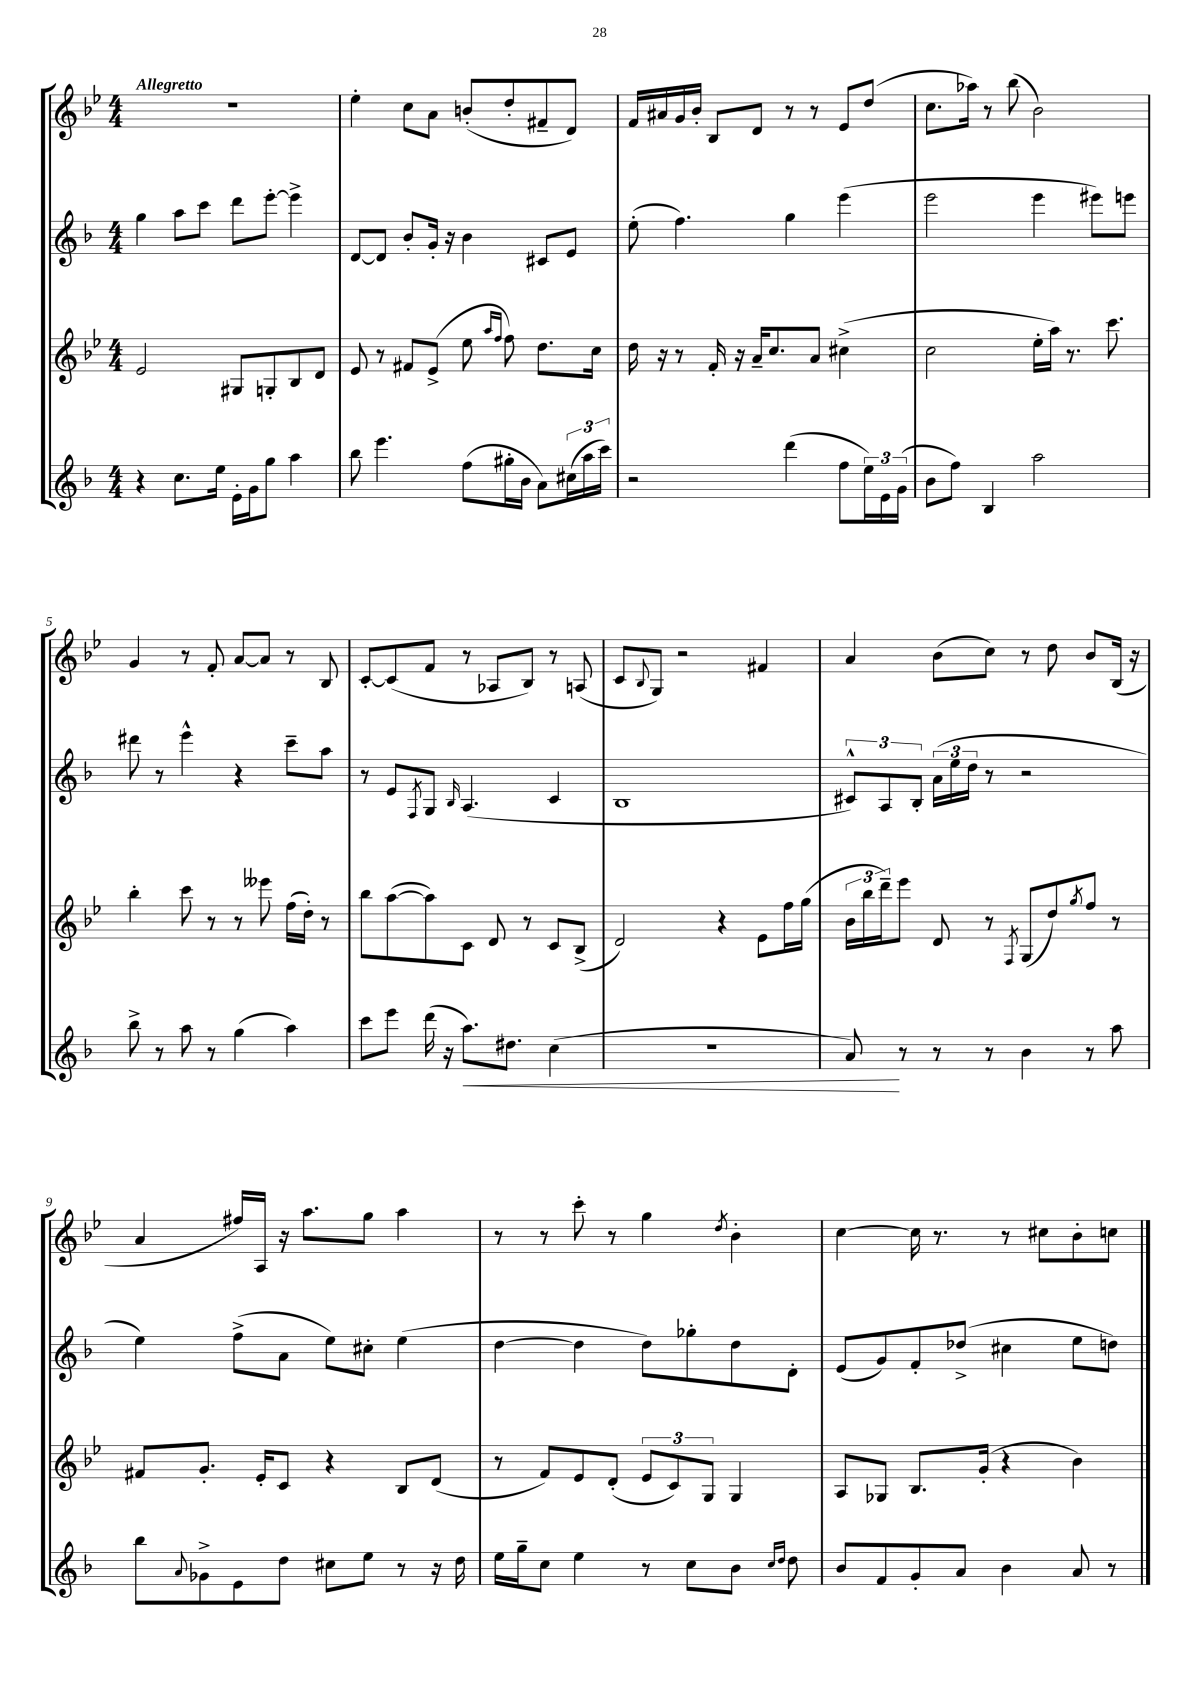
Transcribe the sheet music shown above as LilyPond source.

<<
\new StaffGroup <<
\new Staff = "s0" {
    \clef treble \key bes \major \numericTimeSignature \time 4/4 \tempo "Allegretto"
    R1 |
    ees''4-. c''8 a'8 b'8-.( d''8-. fis'8-- d'8) |
    f'16 ais'16 g'16 bes'16-. bes8 d'8 r8 r8 ees'8 d''8( |
    c''8. aes''16) r8 bes''8( bes'2) |
    g'4 r8 f'8-. a'8~ a'8 r8 bes8 |
    c'8~-. c'8( f'8 r8 aes8 bes8) r8 a8( |
    c'8 \appoggiatura { bes8 } g8) r2 fis'4 |
    a'4 bes'8( c''8) r8 d''8 bes'8 bes16( r16 |
    a'4 fis''16) a16 r16 a''8. g''8 a''4 |
    r8 r8 c'''8-. r8 g''4 \acciaccatura { d''8 } bes'4-. |
    c''4~ c''16 r8. r8 cis''8 bes'8-. c''8 \bar "|." |
}
\new Staff = "s1" {
    \clef treble \key f \major \numericTimeSignature \time 4/4
    g''4 a''8 c'''8 d'''8 e'''8~-. e'''4-> |
    d'8~ d'8 bes'8-. g'16-. r16 bes'4 cis'8 e'8 |
    e''8-.( f''4.) g''4 e'''4( |
    e'''2 e'''4 eis'''8) e'''8 |
    dis'''8 r8 e'''4-^ r4 c'''8-- a''8 |
    r8 e'8 \acciaccatura { f8 } g8 \grace { bes16 } a4.( c'4 |
    bes1 |
    \tuplet 3/2 { cis'8-^) a8 bes8-. } \tuplet 3/2 { a'16( e''16 d''16 } r8 r2 |
    e''4) f''8->( a'8 e''8) cis''8-. e''4( |
    d''4~ d''4 d''8) ges''8-. d''8 d'8-. |
    e'8( g'8) f'8-. des''8->( cis''4 e''8 d''8) \bar "|." |
}
\new Staff = "s2" {
    \clef treble \key bes \major \numericTimeSignature \time 4/4
    ees'2 gis8 g8-. bes8 d'8 |
    ees'8 r8 fis'8 ees'8->( ees''8 \grace { a''16 f''16 } f''8) d''8. c''16 |
    d''16 r16 r8 f'16-. r16 a'16-- c''8. a'8 cis''4->( |
    c''2 ees''16-. a''16) r8. c'''8. |
    bes''4-. c'''8 r8 r8 eeses'''8 f''16( d''16-.) r8 |
    bes''8 a''8~( a''8) c'8 d'8 r8 c'8 bes8->( |
    d'2) r4 ees'8 f''16 g''16( |
    \tuplet 3/2 { bes'16 bes''16 d'''16--) } ees'''8 d'8 r8 \acciaccatura { f8 } g8( d''8) \acciaccatura { g''8 } f''8 r8 |
    fis'8 g'8.-. ees'16-. c'8 r4 bes8 d'8( |
    r8 f'8) ees'8 d'8-.( \tuplet 3/2 { ees'8 c'8) g8 } g4 |
    a8 ges8 bes8. g'16-.( r4 bes'4) \bar "|." |
}
\new Staff = "s3" {
    \clef treble \key f \major \numericTimeSignature \time 4/4
    r4 c''8. e''16 e'16-. g'16 g''8 a''4 |
    bes''8 e'''4. f''8( gis''16-. bes'16 a'8) \tuplet 3/2 { cis''16( a''16 c'''16) } |
    r2 d'''4( f''8 \tuplet 3/2 { e''16) e'16 g'16( } |
    bes'8 f''8) bes4 a''2 |
    bes''8-> r8 a''8 r8 g''4( a''4) |
    c'''8 e'''8 d'''16( r16 a''8.\<) dis''8. c''4( |
    R1 |
    a'8\!) r8 r8 r8 bes'4 r8 a''8 |
    bes''8 \appoggiatura { a'8 } ges'8-> e'8 d''8 cis''8 e''8 r8 r16 d''16 |
    e''16 g''16-- c''8 e''4 r8 c''8 bes'8 \grace { c''16 d''16 } d''8 |
    bes'8 f'8 g'8-. a'8 bes'4 a'8 r8 \bar "|." |
}
>>
>>
